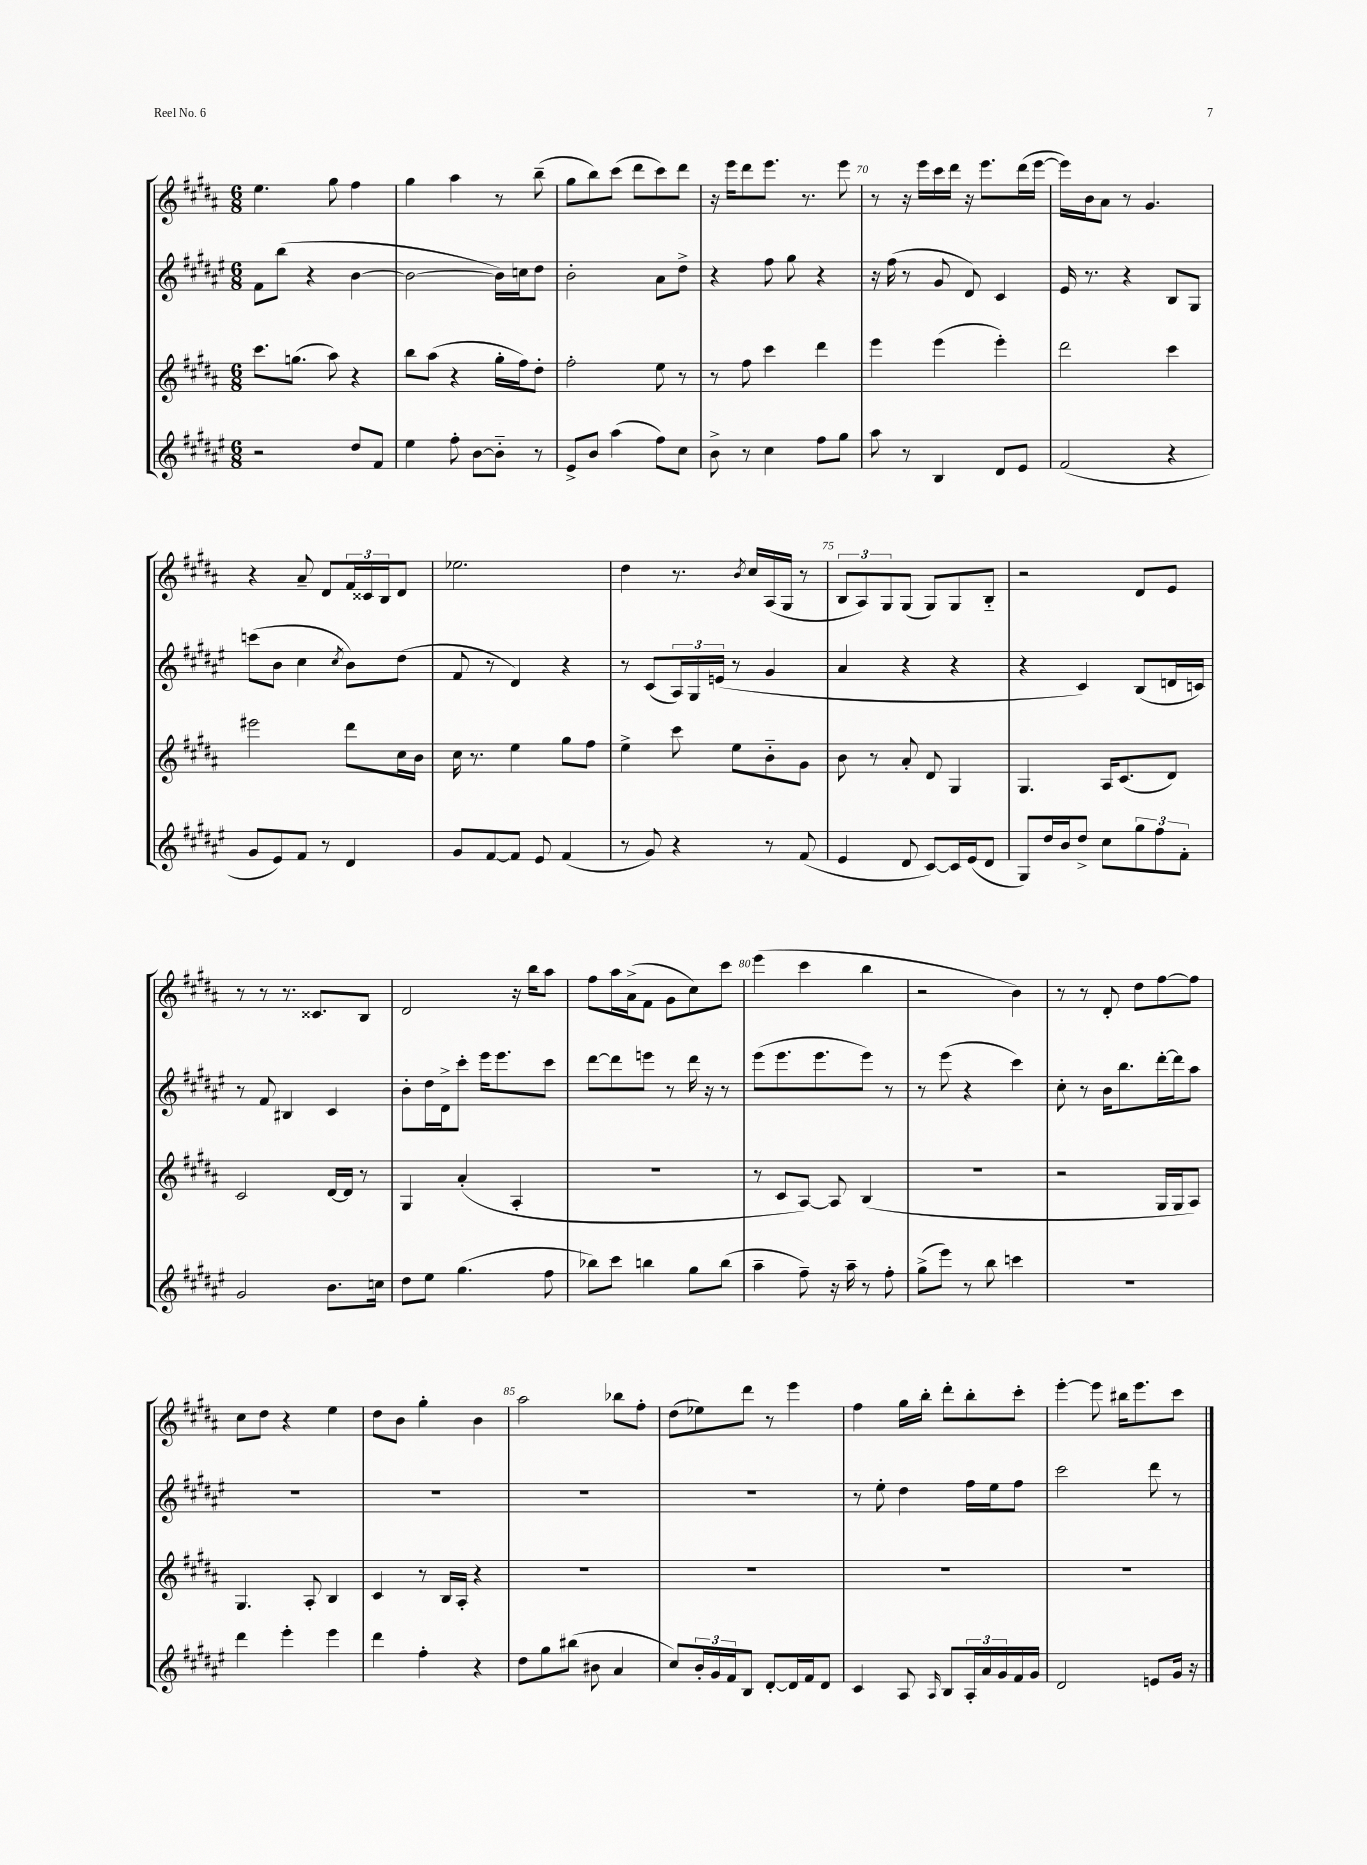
<<
\new StaffGroup <<
\new Staff = "s0" {
    \clef treble \key b \major \numericTimeSignature \time 6/8
    e''4. gis''8 fis''4 |
    gis''4 ais''4 r8 b''8--( |
    gis''8 b''8) cis'''8( dis'''8 cis'''8) dis'''8 |
    r16 e'''16 dis'''8 e'''8. r8. e'''8 |
    r8 r16 e'''16 cis'''16 dis'''16 r16 e'''8. dis'''16( e'''16~ |
    e'''16) b'16 ais'8 r8 gis'4. |
    r4 ais'8-- dis'8 \tuplet 3/2 { fis'16 cisis'16 b16 } dis'8 |
    ees''2. |
    dis''4 r8. \acciaccatura { b'8 } cis''16 ais16( gis16 r8 |
    \tuplet 3/2 { b8 ais8) gis8 } gis8( gis8) gis8 b8-_ |
    r2 dis'8 e'8 |
    r8 r8 r8. cisis'8. b8 |
    dis'2 r16 b''16 ais''8 |
    fis''8 ais''16 ais'16->( fis'8 gis'8 cis''8) cis'''8 |
    e'''4( cis'''4 b''4 |
    r2 b'4) |
    r8 r8 dis'8-. dis''8 fis''8~ fis''8 |
    cis''8 dis''8 r4 e''4 |
    dis''8 b'8 gis''4-. b'4 |
    ais''2 bes''8 fis''8-. |
    dis''8( ees''8) dis'''8 r8 e'''4 |
    fis''4 gis''16 b''16-. dis'''8-. b''8-. cis'''8-. |
    e'''4~-. e'''8 bis''16 e'''8. cis'''8 \bar "|." |
}
\new Staff = "s1" {
    \clef treble \key fis \major \numericTimeSignature \time 6/8
    fis'8 b''8( r4 b'4~ |
    b'2~ b'16) c''16 dis''8 |
    b'2-. ais'8 dis''8-> |
    r4 fis''8 gis''8 r4 |
    r16 fis''16( r8 gis'8 dis'8) cis'4 |
    eis'16 r8. r4 b8 gis8 |
    c'''8( b'8 cis''4 \acciaccatura { cis''8 } b'8) dis''8( |
    fis'8 r8 dis'4) r4 |
    r8 cis'8( \tuplet 3/2 { ais16) gis16 e'16( } r8 gis'4 |
    ais'4 r4 r4 |
    r4 cis'4) b8( d'16 c'16) |
    r8 fis'8 bis4 cis'4 |
    b'8-. dis''16 dis'16-> cis'''8-. eis'''16 eis'''8. cis'''8 |
    dis'''8~ dis'''8 e'''8 r8 dis'''16 r16 r8 |
    eis'''8( eis'''8. eis'''8. eis'''8) r8 |
    r8 eis'''8( r4 cis'''4) |
    cis''8-. r8 b'16 b''8. dis'''16~-. dis'''16 ais''8 |
    R2. |
    R2. |
    R2. |
    R2. |
    r8 eis''8-. dis''4 fis''16 eis''16 fis''8 |
    cis'''2 dis'''8 r8 \bar "|." |
}
\new Staff = "s2" {
    \clef treble \key b \major \numericTimeSignature \time 6/8
    cis'''8. g''8.( ais''8) r4 |
    b''8 ais''8( r4 gis''16-. fis''16) dis''8-. |
    fis''2-. e''8 r8 |
    r8 fis''8 cis'''4 dis'''4 |
    e'''4 e'''4( e'''4-.) |
    dis'''2 cis'''4 |
    eis'''2 dis'''8 cis''16 b'16 |
    cis''16 r8. e''4 gis''8 fis''8 |
    e''4-> cis'''8 e''8 b'8-_ gis'8 |
    b'8 r8 ais'8-. dis'8 gis4 |
    gis4. ais16 cis'8.( dis'8) |
    cis'2 dis'16~ dis'16 r8 |
    gis4 ais'4-.( ais4-. |
    r2. |
    r8 cis'8 ais8~) ais8 b4( |
    R2. |
    r2 gis16 gis16 ais8) |
    gis4. ais8-. b4 |
    cis'4 r8 b16 ais16-. r4 |
    R2. |
    R2. |
    R2. |
    R2. \bar "|." |
}
\new Staff = "s3" {
    \clef treble \key fis \major \numericTimeSignature \time 6/8
    r2 dis''8 fis'8 |
    eis''4 fis''8-. b'8~ b'8-_ r8 |
    eis'8-> b'8 ais''4( fis''8) cis''8 |
    b'8-> r8 cis''4 fis''8 gis''8 |
    ais''8 r8 b4 dis'8 eis'8 |
    fis'2( r4 |
    gis'8 eis'8) fis'8 r8 dis'4 |
    gis'8 fis'8~ fis'8 eis'8 fis'4( |
    r8 gis'8) r4 r8 fis'8( |
    eis'4 dis'8 cis'8~) cis'16 eis'16( dis'8 |
    gis8) dis''16 b'16 dis''8-> cis''8 \tuplet 3/2 { gis''8 fis''8 fis'8-. } |
    gis'2 b'8. c''16 |
    dis''8 eis''8 gis''4.( fis''8 |
    bes''8) cis'''8 b''4 gis''8 b''8( |
    ais''4-- fis''8--) r16 ais''16-- r8 fis''8-. |
    gis''8->( eis'''8) r8 b''8 c'''4 |
    R2. |
    dis'''4 eis'''4-. eis'''4 |
    dis'''4 fis''4-. r4 |
    dis''8 gis''8 bis''8( bis'8 ais'4 |
    cis''8) \tuplet 3/2 { b'16-. gis'16 fis'16 } b8 dis'8~-. dis'16 fis'16 dis'8 |
    cis'4 ais8 \grace { ais16 } b8 \tuplet 3/2 { ais16-. ais'16 gis'16 } fis'16 gis'16 |
    dis'2 e'8 gis'16 r16 \bar "|." |
}
>>
>>
\layout { \context { \Score currentBarNumber = #66 \override BarNumber.break-visibility = ##(#f #t #t) barNumberVisibility = #(every-nth-bar-number-visible 5) } }
